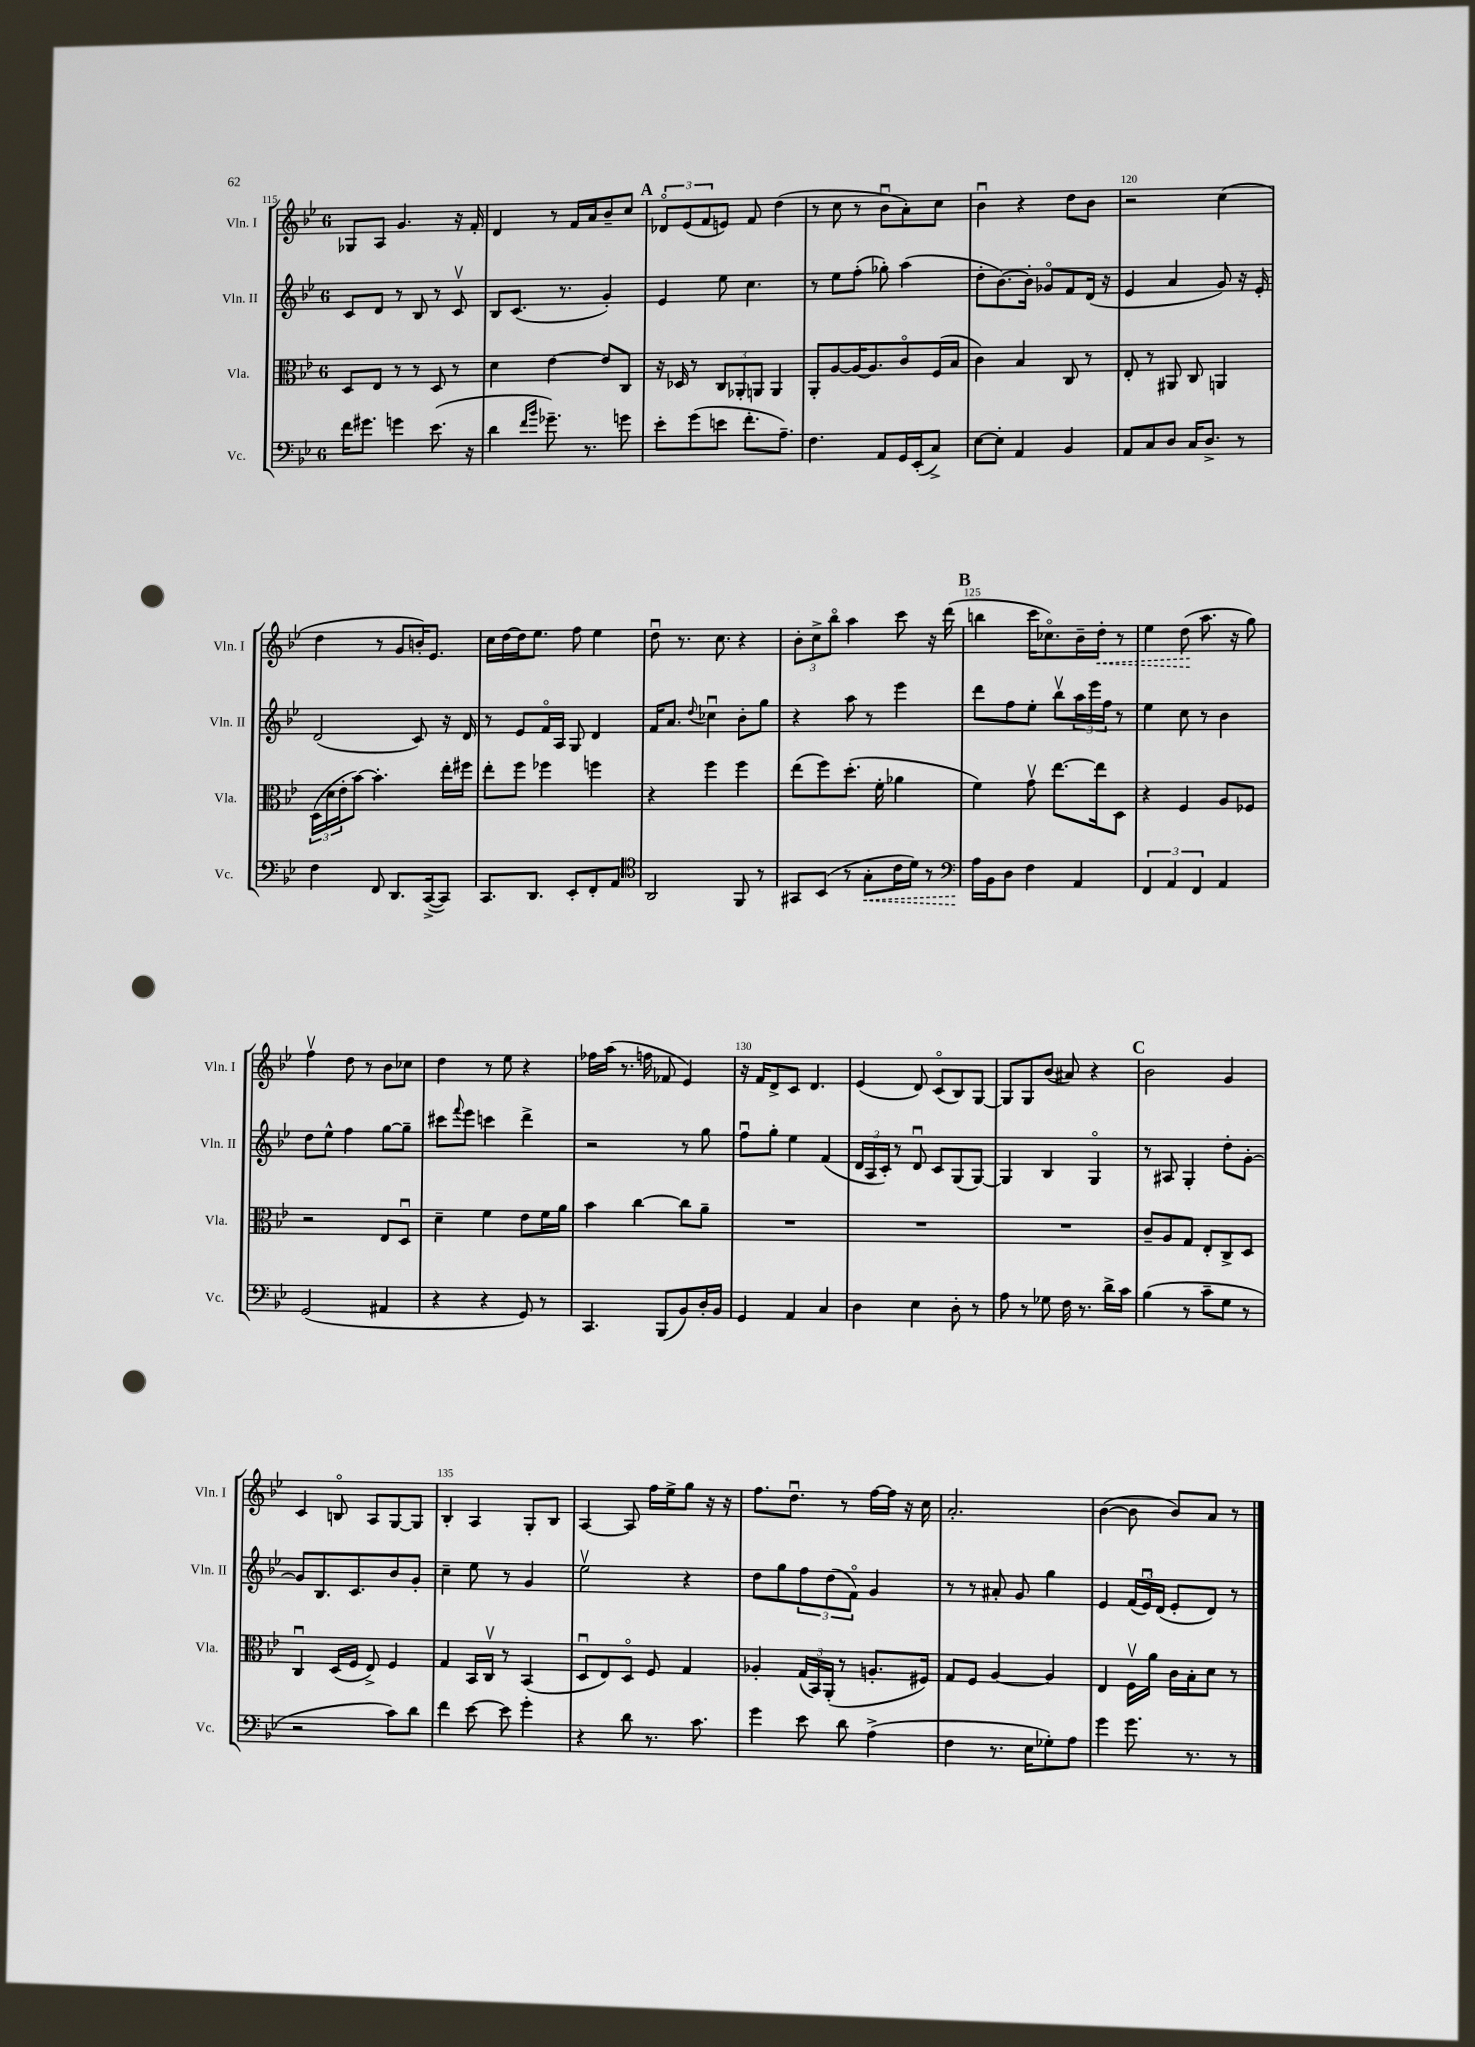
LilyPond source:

<<
\new StaffGroup <<
\new Staff = "s0" \with { instrumentName = "Vln. I" shortInstrumentName = "Vln. I" } {
    \clef treble \key bes \major \once \override Staff.TimeSignature.style = #'single-digit \time 6/8
    ges8 a8 g'4. r16 f'16-. |
    d'4 r8 f'16 a'16 bes'8-- c''8 |
    \mark \markup { \bold "A" } \tuplet 3/2 { des'8\flageolet ees'8( f'8 } e'8) f'8 d''4( |
    r8 c''8 r8 bes'8\downbow a'8-.) c''8 |
    bes'4\downbow r4 d''8 bes'8 |
    r2 c''4( |
    d''4 r8 g'8 b'16-.) ees'8. |
    c''16 d''16~ d''16 ees''8. f''8 ees''4 |
    d''8\downbow r8. c''8. r4 |
    \tuplet 3/2 { bes'8-. c''8-> bes''8\flageolet } a''4 c'''8 r16 d'''16( |
    \mark \markup { \bold "B" } b''4 c'''16 ces''8.\flageolet) bes'16-- \once \override Hairpin.style = #'dashed-line d''16-.\< r8 |
    ees''4 d''8\!( a''8. r16 g''8) |
    f''4\upbow d''8 r8 bes'8 ces''8 |
    d''4 r8 ees''8 r4 |
    fes''16 a''16( r8. f''16 fes'8 ees'4) |
    r16 f'16 d'8-> c'8 d'4. |
    ees'4( d'8) c'8\flageolet( bes8) g8~ |
    g8 g8 bes'8( ais'8) r4 |
    \mark \markup { \bold "C" } bes'2 g'4 |
    c'4 b8\flageolet a8 g8~ g8 |
    bes4-. a4 g8-. bes8 |
    a4~ a8 f''16 ees''16-> g''8 r16 r16 |
    f''8. d''8.\downbow r8 f''16~ f''16 r16 c''16 |
    a'2.-. |
    bes'4~( bes'8 bes'8) a'8 r8 \bar "|." |
}
\new Staff = "s1" \with { instrumentName = "Vln. II" shortInstrumentName = "Vln. II" } {
    \clef treble \key bes \major \once \override Staff.TimeSignature.style = #'single-digit \time 6/8
    c'8 d'8 r8 bes8 r8 c'8\upbow |
    bes8 c'8.( r8. g'4-.) |
    \mark \markup { \bold "A" } ees'4 ees''8 c''4. |
    r8 ees''8 f''8-.( ges''8-.) a''4( |
    d''8-. bes'8.~) bes'16-. ges'8\flageolet f'8 d'16( r16 |
    ees'4 a'4 g'8) r16 ees'16-. |
    d'2( c'8) r16 d'16 |
    r8 ees'8 f'16\flageolet a16 g8 d'4 |
    f'16 a'8. \appoggiatura { d''8 } ces''4\downbow bes'8-. g''8 |
    r4 a''8 r8 ees'''4 |
    \mark \markup { \bold "B" } d'''8 f''8 ees''8-. bes''8\upbow \tuplet 3/2 { a''16 ees'''16 f''16 } r8 |
    ees''4 c''8 r8 bes'4 |
    d''8 ees''8-^ f''4 g''8~ g''8-- |
    cis'''8 \appoggiatura { f'''8 } ees'''8 c'''4 d'''4-> |
    r2 r8 g''8 |
    f''8\downbow g''8-. ees''4 f'4( |
    \tuplet 3/2 { d'16 a16 c'16-.) } r8 d'8\downbow c'8 g8( g8~) |
    g4 bes4 g4\flageolet |
    \mark \markup { \bold "C" } r8 ais8 g4-. d''8-. g'8~-. |
    g'8 bes8. c'8. bes'8 g'8-. |
    c''4-- ees''8 r8 g'4 |
    ees''2\upbow r4 |
    d''8 g''8 \tuplet 3/2 { f''8 d''8( f'8\flageolet) } g'4 |
    r8 r8 ais'8-. g'8 g''4 |
    ees'4 \tuplet 3/2 { f'16( ees'16\downbow) d'16( } ees'8-. d'8) r8 \bar "|." |
}
\new Staff = "s2" \with { instrumentName = "Vla." shortInstrumentName = "Vla." } {
    \clef alto \key bes \major \once \override Staff.TimeSignature.style = #'single-digit \time 6/8
    d8 ees8 r8 r8 d8 r8 |
    d'4 ees'4~ ees'8 c8 |
    \mark \markup { \bold "A" } r16 des16 r8 \tuplet 3/2 { c8 aes,8-. a,8 } a,4 |
    a,8-. a8~ a16~ a8. c'8\flageolet f16( bes16 |
    c'4) bes4 c8 r8 |
    ees8-. r8 ais,8 c8 a,4 |
    \tuplet 3/2 { d16( d'16 ees'16-. } bes'8~) bes'4.-. ees''16-. fis''16 |
    ees''8-. f''8 fes''4 f''4 |
    r4 f''4 f''4 |
    ees''8( f''8) d''8.-.( f'16-. aes'4 |
    \mark \markup { \bold "B" } f'4) g'8\upbow ees''8.~ ees''16 d8 |
    r4 f4 a8 fes8 |
    r2 ees8 d8\downbow |
    d'4-- f'4 ees'8 f'16 a'16 |
    bes'4 c''4~ c''8 a'8-- |
    R2. |
    R2. |
    R2. |
    \mark \markup { \bold "C" } c'8-- a8 g8 ees8-. c8-> d8 |
    c4\downbow d16( f16 ees8->) f4 |
    g4 bes,16 c16\upbow r8 bes,4( |
    d8\downbow ees8) d8\flageolet f8 g4 |
    aes4-. \tuplet 3/2 { g16( bes,16) a,16-.( } r8 a8.-. fis16) |
    g8 f8 a4~ a4 |
    ees4 f16\upbow a'16 c'16 bes16-. d'8 r8 \bar "|." |
}
\new Staff = "s3" \with { instrumentName = "Vc." shortInstrumentName = "Vc." } {
    \clef bass \key bes \major \once \override Staff.TimeSignature.style = #'single-digit \time 6/8
    f'16 gis'8. g'4 ees'8.( r16 |
    d'4 \grace { f'16 bes'16 } ges'8.--) r8. g'8 |
    \mark \markup { \bold "A" } ees'8-. g'8( e'8 f'8.-. a8.--) |
    f4. a,8 g,16 ees,16-.( c8->) |
    ees8~ ees8-. a,4 bes,4 |
    a,8 c8 d8 c16 d8.-> r8 |
    f4 f,8 d,8. c,16~->( c,8) |
    c,8. d,8. ees,8-. f,8-. a,8 |
    \clef tenor a,2 f,8 r8 |
    gis,8 bes,8( r8 \once \override Hairpin.style = #'dashed-line g8-.\< c'16 d'16) r8 |
    \mark \markup { \bold "B" } \clef bass a16\! bes,16 d8 f4 a,4 |
    \tuplet 3/2 { f,4 a,4 f,4 } a,4 |
    g,2( ais,4 |
    r4 r4 g,8) r8 |
    c,4. bes,,8( bes,8) d16-. bes,16 |
    g,4 a,4 c4 |
    d4 ees4 d8-. r8 |
    a8 r8 ges8 f16 r8. d'16-> c'16 |
    \mark \markup { \bold "C" } bes4( r8 c'8-- g8 r8 |
    r2 c'8) d'8 |
    f'4 ees'8~ ees'8 g'4-. |
    r4 d'8 r8. c'8. |
    g'4 ees'8 d'8 a4->( |
    f4 r8. ees16 ges8-.) a8 |
    g'4 g'8. r8. r8 \bar "|." |
}
>>
>>
\layout { \context { \Score currentBarNumber = #115 \override BarNumber.break-visibility = ##(#f #t #t) barNumberVisibility = #(every-nth-bar-number-visible 5) } }
